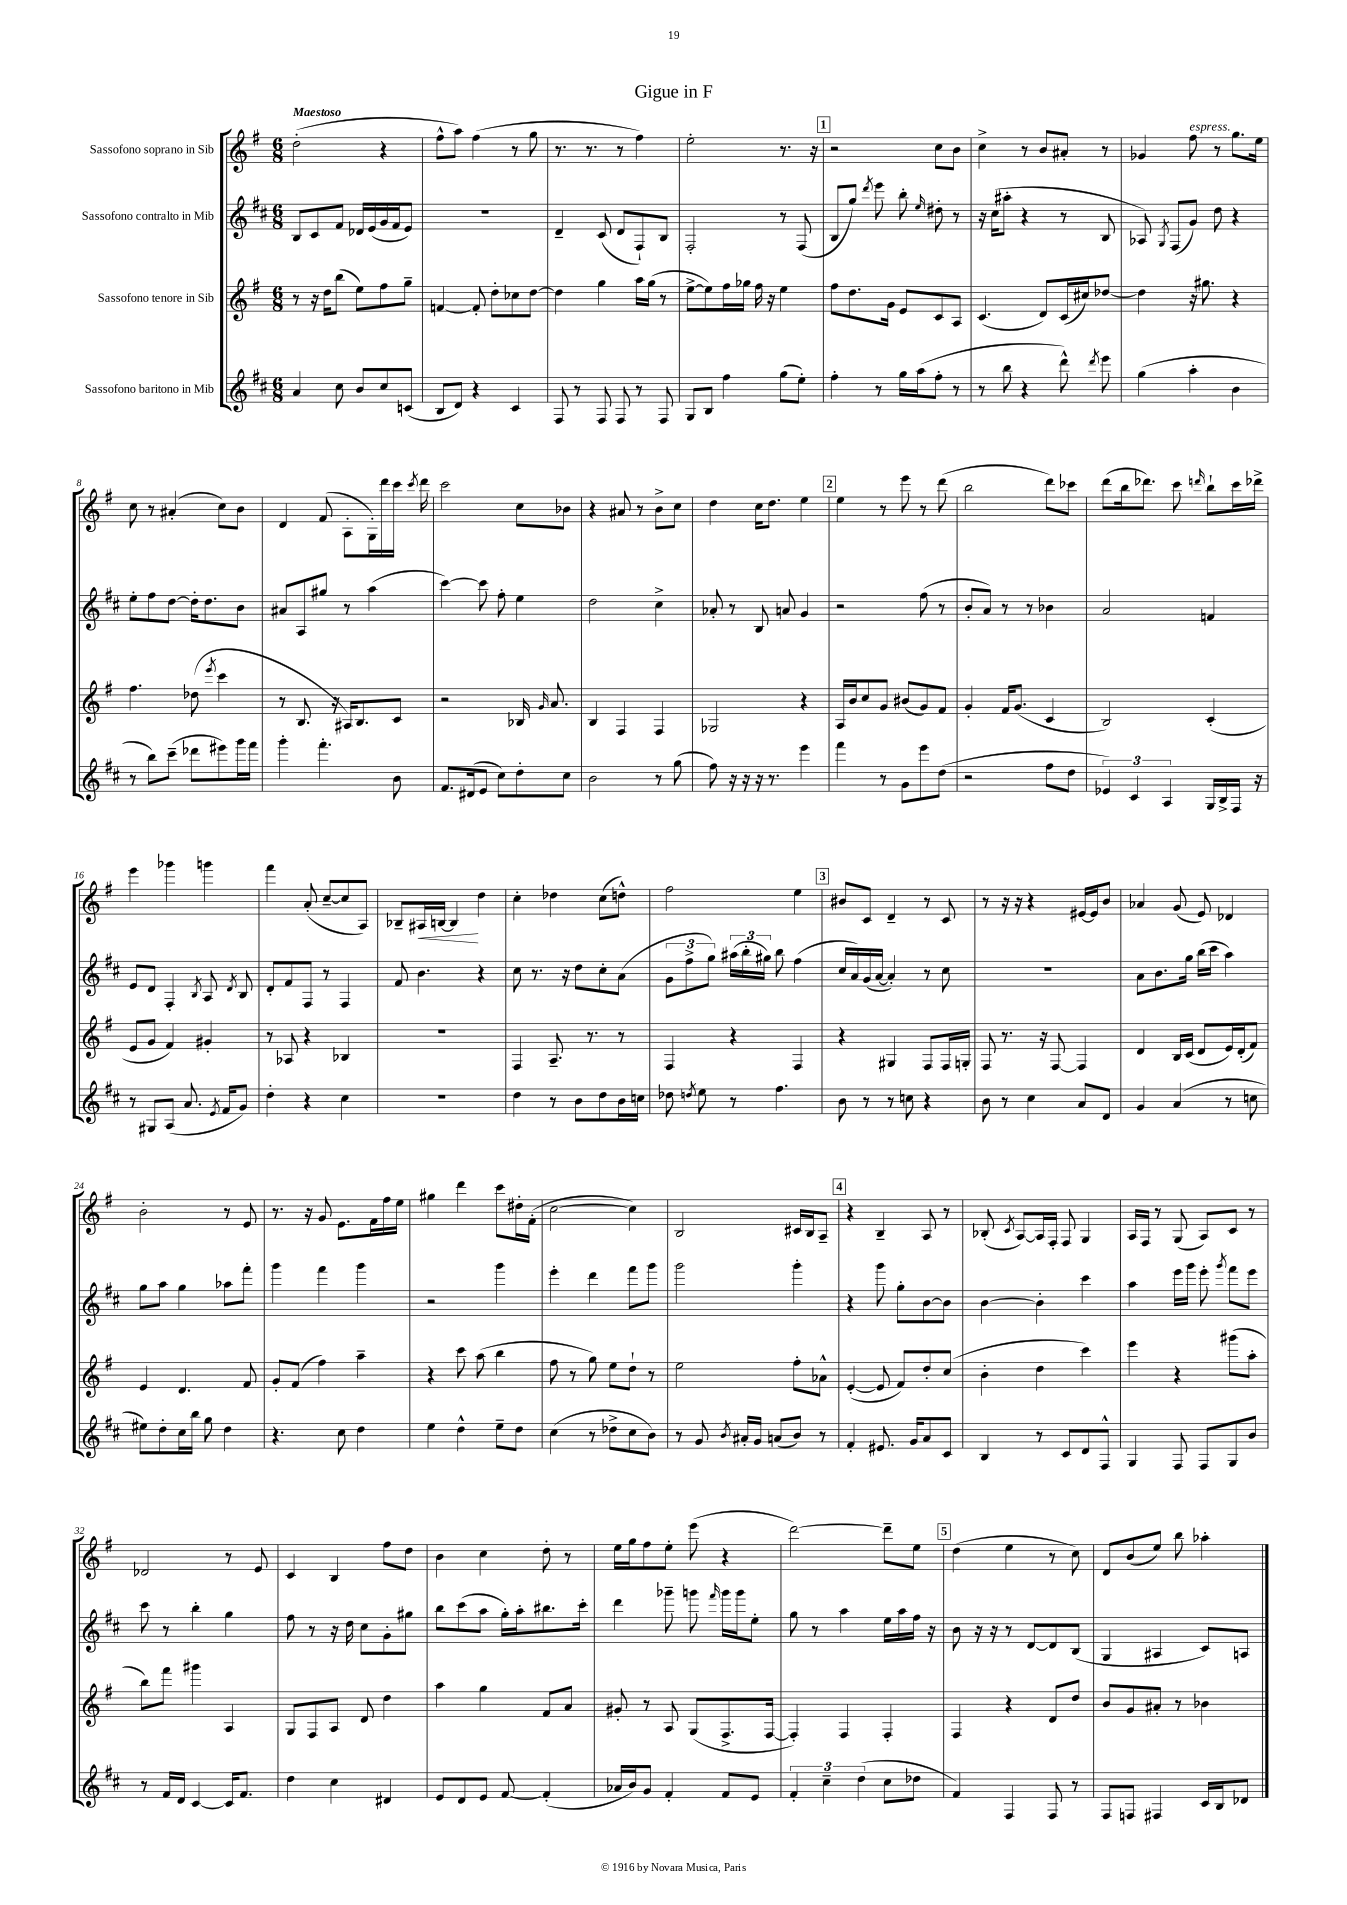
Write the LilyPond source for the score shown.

\header { title = "Gigue in F" }
<<
\new StaffGroup <<
\new Staff = "s0" \with { instrumentName = "Sassofono soprano in Sib" } {
    \clef treble \key g \major \numericTimeSignature \time 6/8 \tempo "Maestoso"
    \autoBeamOff d''2-.( r4 |
    fis''8[-^ a''8]) fis''4( r8 g''8 |
    r8. r8. r8 fis''4) |
    e''2-. r8. r16 |
    \mark \markup { \box "1" } r2 c''8[ b'8] |
    c''4-> r8 b'8[ ais'8]-. r8 |
    ges'4 fis''8^\markup { \italic "espress." } r8 g''8.[ e''16] |
    c''8 r8 ais'4-.( c''8[) b'8] |
    d'4 fis'8( a8[-. g16-.) d'''16 c'''16] \acciaccatura { c'''8 } d'''16 |
    c'''2 c''8[ bes'8] |
    r4 ais'8 r8 b'8[-> c''8] |
    d''4 c''16[ d''8.] e''4 |
    \mark \markup { \box "2" } e''4 r8 e'''8 r8 d'''8( |
    b''2 d'''8[) ces'''8] |
    d'''8[( b''16 des'''8.]) c'''8 \grace { d'''16 } b''8[-! c'''16 des'''16]-> |
    e'''4 ges'''4 g'''4 |
    fis'''4 a'8-.( c''8[~-- c''8 a8]) |
    bes8[-- ais16\< b16]~ b4\! d''4 |
    c''4-. des''4 c''8[( d''8]-^) |
    fis''2 e''4 |
    \mark \markup { \box "3" } bis'8[ c'8] d'4-- r8 c'8 |
    r8 r16 r16 r4 eis'16[~ eis'16 b'8] |
    aes'4 g'8( e'8) des'4 |
    b'2-. r8 e'8 |
    r8. r16 g'8 e'8.[ fis'16 fis''16 e''16] |
    gis''4 d'''4 c'''8[ dis''16-. fis'16]-.( |
    c''2~ c''4) |
    b2 cis'16[ b16 a8]-- |
    \mark \markup { \box "4" } r4 b4-- a8 r8 |
    bes8-.( \acciaccatura { c'8 } a8[~) a16 fis16]-. fis8 g4 |
    a16[ fis16] r8 g8( a8[) c'8] r8 |
    des'2 r8 e'8 |
    c'4 b4 fis''8[ d''8] |
    b'4 c''4 d''8-. r8 |
    e''16[ g''16 fis''8 e''8]-. e'''8( r4 |
    d'''2~) d'''8[-- e''8] |
    \mark \markup { \box "5" } d''4( e''4 r8 c''8) |
    d'8[ b'8( e''8]) b''8 aes''4-. \bar "|." |
}
\new Staff = "s1" \with { instrumentName = "Sassofono contralto in Mib" } {
    \clef treble \key d \major \numericTimeSignature \time 6/8
    \autoBeamOff b8[ cis'8 fis'8] des'16[ e'16( g'16 fis'16 e'8]) |
    R2. |
    d'4-- cis'8( d'8[ fis8-!) b8] |
    fis2-. r8 fis8( |
    \mark \markup { \box "1" } b8[ g''8]) \acciaccatura { d'''8 } e'''8 b''8-. \grace { e''16 } dis''8-. r8 |
    r16 cis''16[( ais''8]-. r4 r8 b8 |
    aes8) \acciaccatura { g8 } fis8[( g'8]) d''8 r4 |
    e''8[-. fis''8 d''8]~ d''16[-. d''8. b'8] |
    ais'8[ a8 gis''8] r8 a''4( |
    cis'''4~) cis'''8 fis''8-. e''4 |
    d''2 cis''4-> |
    aes'8-. r8 b8 a'8 g'4 |
    \mark \markup { \box "2" } r2 fis''8( r8 |
    b'8[-. a'8]) r8 r8 bes'4 |
    a'2 f'4 |
    e'8[ d'8] fis4-. \acciaccatura { b8 } a8 \acciaccatura { d'8 } b8 |
    d'8[-. fis'8 fis8] r8 fis4 |
    fis'8 b'4. r4 |
    cis''8 r8. r16 d''8[ cis''8-. a'8]( |
    \tuplet 3/2 { g'8[ fis''8-> g''8]) } \tuplet 3/2 { ais''16[( b''16-. gis''16]) } b''8 fis''4( |
    \mark \markup { \box "3" } cis''16[ a'16) g'16( a'16]~ a'4-.) r8 cis''8 |
    R2. |
    a'8[ b'8. g''16] b''16[( cis'''16] a''4) |
    g''8[ a''8] g''4 aes''8[ fis'''8]-. |
    g'''4 fis'''4 g'''4 |
    r2 g'''4 |
    e'''4-. d'''4 fis'''8[ g'''8] |
    g'''2 g'''4-. |
    \mark \markup { \box "4" } r4 g'''8 g''8[-. b'8~ b'8] |
    b'4~ b'4-. cis'''4 |
    a''4 e'''16[ g'''16] e'''8-. \acciaccatura { g'''8 } fis'''8[ e'''8] |
    cis'''8 r8 b''4-. g''4 |
    fis''8 r8 r16 d''16 cis''8[ g'8-. gis''8] |
    b''8[ cis'''8( a''8] g''16[-.) a''16-. bis''8. cis'''16]-. |
    d'''4 ges'''8-- g'''8 \grace { fis'''16 } g'''16[ g'''16 e''8]-. |
    g''8 r8 a''4 e''16[ a''16 fis''16] r16 |
    \mark \markup { \box "5" } b'8 r16 r16 r8 d'8[~ d'8 b8]( |
    g4 ais4 cis'8[) a8] \bar "|." |
}
\new Staff = "s2" \with { instrumentName = "Sassofono tenore in Sib" } {
    \clef treble \key g \major \numericTimeSignature \time 6/8
    \autoBeamOff r8 r16 d''16[ b''8]( e''8[) fis''8 g''8]-- |
    f'4~ f'8-. d''8[-. ces''8 d''8]~ |
    d''4 g''4 a''16[ g''16]( r8 |
    e''8[~-> e''8) fis''16 ges''16] fis''16 r16 e''4 |
    \mark \markup { \box "1" } fis''8[ d''8. g'16] e'8[ c'8 a8] |
    c'4.( d'8[) c'16( cis''16) des''8]~ |
    des''4 r16 gis''8. r4 |
    fis''4. des''8( \acciaccatura { e'''8 } c'''4 |
    r8 b8. r16 ais16[) b8. c'8] |
    r2 bes16 \grace { g'16 } a'8. |
    b4 fis4 fis4 |
    ges2 r4 |
    \mark \markup { \box "2" } a16[ b'16 c''8 g'8] bis'8[( g'8) fis'8] |
    g'4-. fis'16[ g'8.]( c'4 |
    b2) c'4-.( |
    e'8[ g'8] fis'4) gis'4-. |
    r8 aes8 r4 bes4 |
    R2. |
    fis4 a8.-- r8. r8 |
    fis4 r4 fis4 |
    \mark \markup { \box "3" } r4 gis4 fis8[ fis16 g16]-. |
    fis8 r8. r16 fis8~ fis4 |
    d'4 b16[ c'16]( d'8[ e'16) d'16-.( fis'8]) |
    e'4 d'4. fis'8 |
    g'8[-. fis'8]( fis''4) a''4-- |
    r4 c'''8 a''8( b''4 |
    fis''8 r8 g''8) e''8[ d''8]-! r8 |
    e''2 fis''8[-. aes'8]-^ |
    \mark \markup { \box "4" } e'4~-.( e'8 fis'8[) d''8-. c''8]( |
    b'4-. d''4 c'''4) |
    e'''4 r4 gis'''8[( a''8]-. |
    b''8[) fis'''8] gis'''4 a4 |
    g8[ fis8 a8] d'8 d''4 |
    a''4 g''4 fis'8[ a'8] |
    gis'8-. r8 a8 g8[( fis8.-> fis16]~ |
    fis4-.) fis4 fis4-. |
    \mark \markup { \box "5" } fis4 r4 d'8[ d''8] |
    b'8[ g'8 ais'8]-. r8 bes'4 \bar "|." |
}
\new Staff = "s3" \with { instrumentName = "Sassofono baritono in Mib" } {
    \clef treble \key d \major \numericTimeSignature \time 6/8
    \autoBeamOff a'4 cis''8 b'8[ cis''8 c'8]( |
    b8[ d'8]) r4 cis'4 |
    fis8 r8 fis8 fis8 r8 fis8 |
    g8[ b8] fis''4 g''8[( e''8]-.) |
    \mark \markup { \box "1" } fis''4-. r8 g''16[ a''16( fis''8]-. r8 |
    r8 b''8 r4 d'''8-^) \acciaccatura { d'''8 } e'''8 |
    g''4( a''4-. b'4 |
    r8 b''8[) cis'''8]--( des'''8[ eis'''8) g'''16 fis'''16] |
    g'''4-. fis'''4.-. b'8 |
    fis'8.[ dis'16( e'8] cis''8[) d''8-. cis''8] |
    b'2 r8 g''8( |
    fis''8) r16 r16 r16 r8. e'''4 |
    \mark \markup { \box "2" } fis'''4 r8 g'8[ e'''8 d''8]( |
    r2 fis''8[ d''8] |
    \tuplet 3/2 { ees'4) cis'4 a4 } g16[ b16-> fis16] r16 |
    r8 gis8[ a8]( a'8. \acciaccatura { e'8 } fis'16[ g'8]) |
    d''4-. r4 cis''4 |
    R2. |
    d''4 r8 b'8[ d''8 b'16 c''16] |
    des''8 \acciaccatura { d''8 } e''8 r8 fis''4. |
    \mark \markup { \box "3" } b'8 r8 r8 c''8 r4 |
    b'8 r8 cis''4 a'8[ d'8] |
    g'4 a'4( r8 c''8 |
    eis''8[) d''8-. cis''16 b''16] g''8 d''4 |
    r4. cis''8 d''4 |
    e''4 d''4-^ e''8[-- d''8] |
    cis''4( r8 des''8[-> cis''8 b'8]) |
    r8 g'8 \acciaccatura { b'8 } ais'16[-. g'16] a'8[( b'8]) r8 |
    \mark \markup { \box "4" } fis'4-. eis'8. g'16[ a'8 cis'8] |
    b4 r8 cis'8[ d'8 fis8]-^ |
    g4 fis8 fis8[ g8 b'8] |
    r8 fis'16[ d'16] cis'4~ cis'16[ fis'8.] |
    d''4 cis''4 dis'4 |
    e'8[ d'8 e'8] fis'8~ fis'4-.( |
    aes'16[ b'16) g'8] fis'4-. fis'8[ e'8] |
    \tuplet 3/2 { fis'4-. cis''4-- d''4( } cis''8[ des''8] |
    \mark \markup { \box "5" } fis'4) fis4 fis8 r8 |
    fis8[ f8] fis4 cis'16[ b16 des'8] \bar "|." |
}
>>
>>
